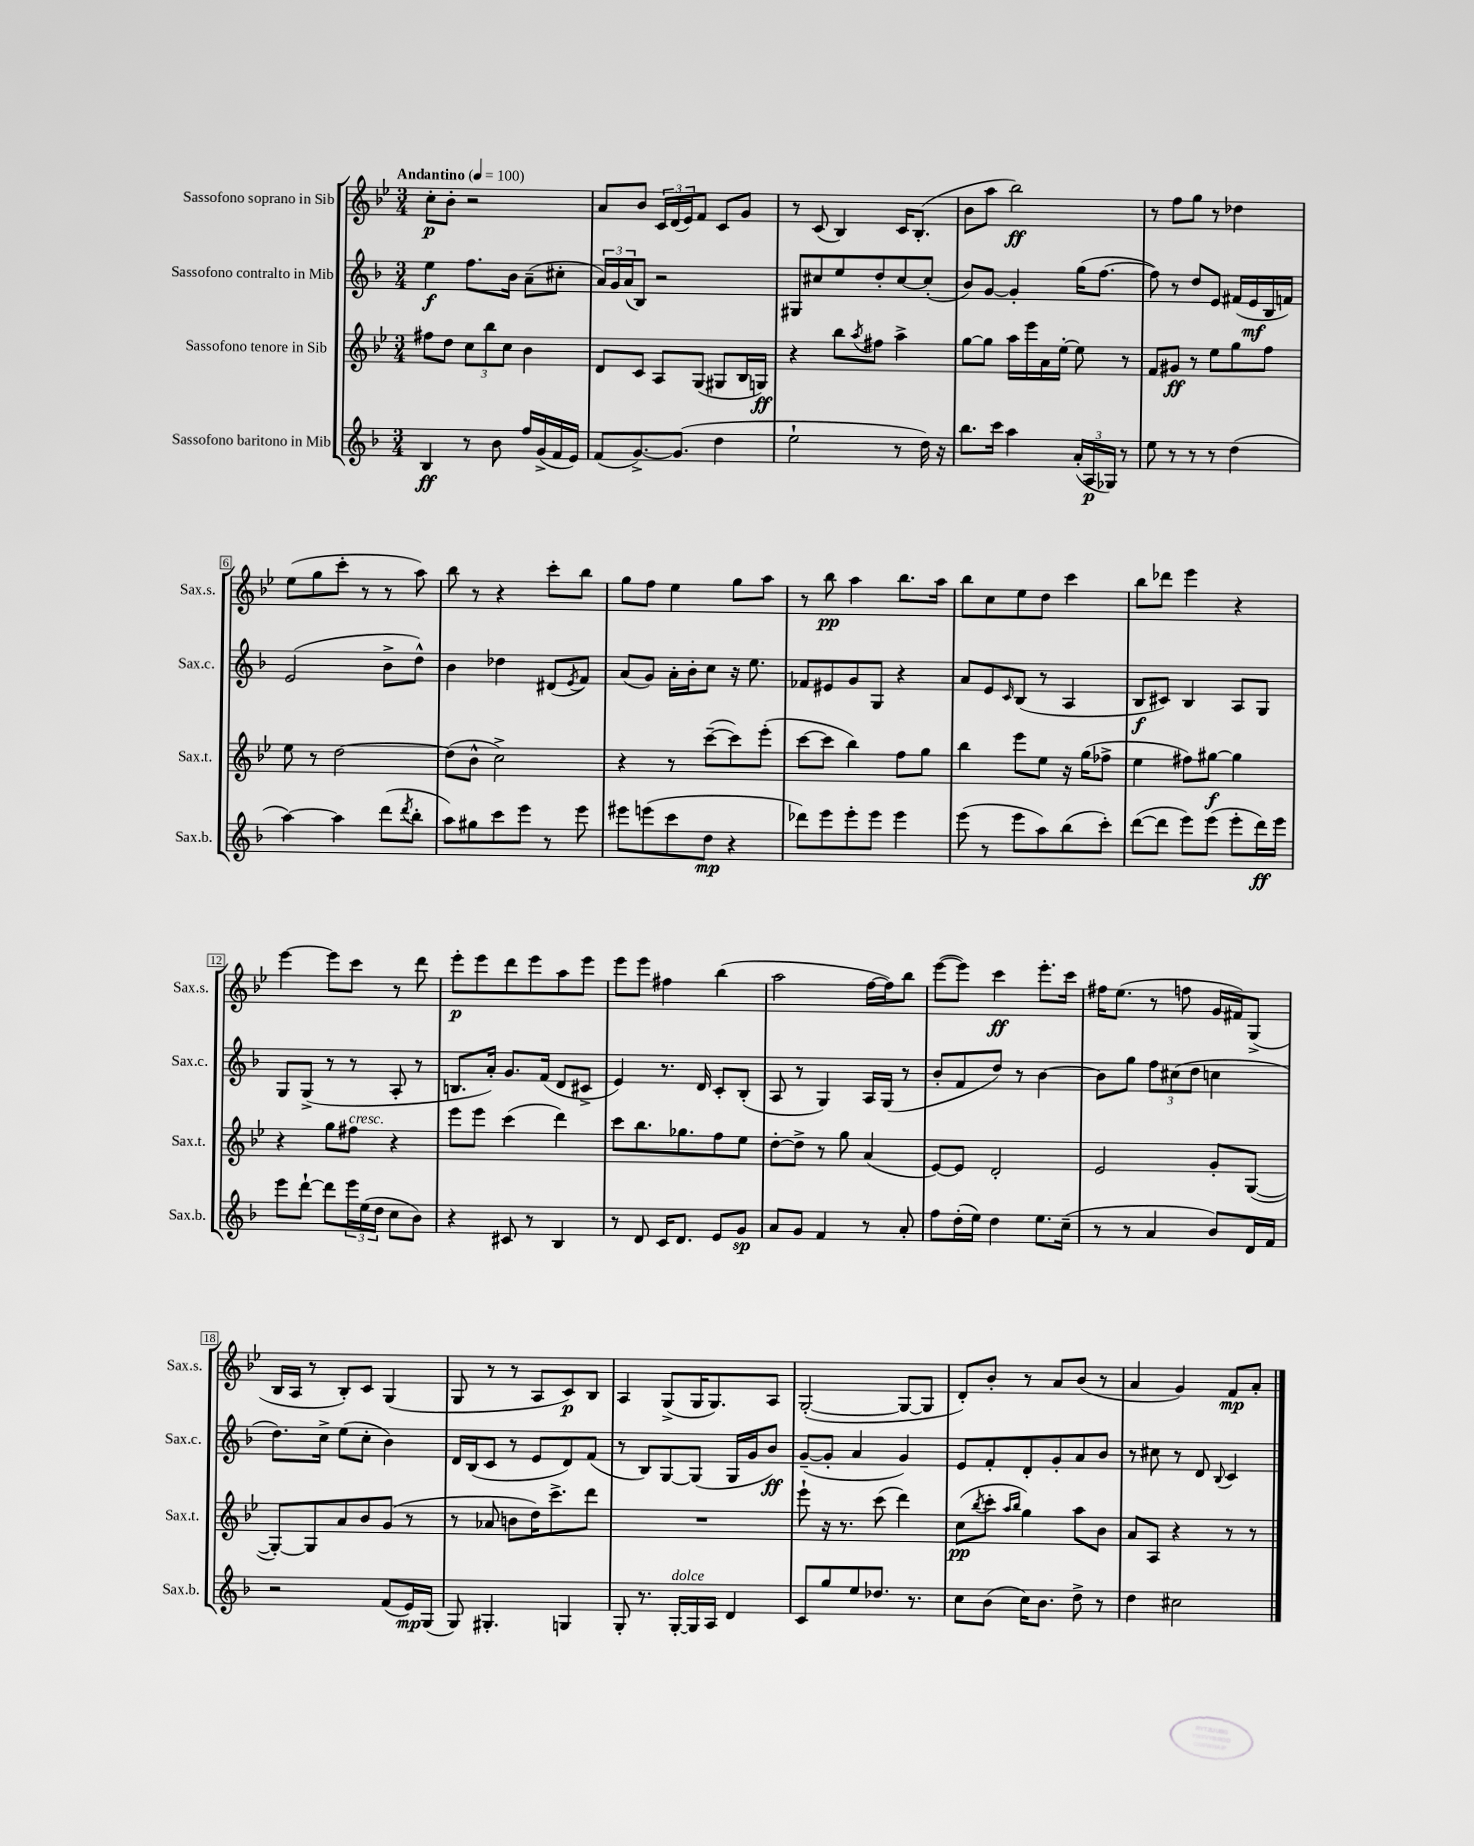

**kern	**kern	**kern	**kern
*staff4	*staff3	*staff2	*staff1
*clefG2	*clefG2	*clefG2	*clefG2
*k[b-]	*k[b-e-]	*k[b-]	*k[b-e-]
*M3/4	*M3/4	*M3/4	*M3/4
*MM100	*MM100	*MM100	*MM100
4B-	8ff#	4ee	8cc'
.	8dd	.	8b-'
8r	12cc	8.ff	2r
.	12bb-	.	.
8b-	.	.	.
.	12cc	.	.
.	.	16b-	.
16ff	4b-	(8a~	.
(16g^	.	.	.
16f	.	8cc#'	.
16e)	.	.	.
=	=	=	=
(8f	8d	24a)	8a
.	.	24g	.
.	.	(24a	.
[8.g^)	8c	8B-)	8b-
.	8A	2r	24c
.	.	.	(24d
(8.g]	.	.	.
.	.	.	24e-)
.	(8G	.	8f
4dd	8G#	.	8c
.	16B-	.	8g
.	16G)	.	.
=	=	=	=
2ee`	4r	8G#	8r
.	.	8cc#	(8c
.	8bb-	8ee	4B-)
.	8qaa	.	.
.	8ff#	8dd'	.
8r	4aa^	[8cc#	16c
.	.	.	(8.B-'
16dd)	.	(8cc#']	.
16r	.	.	.
=	=	=	=
8.bb-	[8gg	8b-)	8b-
.	8gg]	[8g	8aa
16ccc	.	.	.
4aa	16aa	4g']	2bb-)
.	16eee-	.	.
.	16a	.	.
.	[16ee-'	.	.
(24a'	8ee-]	(16gg	.
24A	.	.	.
.	.	[8.ff	.
24G-)	.	.	.
8r	8r	.	.
=	=	=	=
8ee	8f	8ff])	8r
8r	8g#	8r	8ff
8r	8r	8dd	8gg
8r	8ee-	8e	8r
(4dd	8gg	(16f#	4dd-
.	.	16e	.
.	8ff	16B-	.
.	.	16f)	.
=	=	=	=
[4aa)	8ee-	(2e	(8ee-
.	8r	.	8gg
4aa]	[2dd	.	8ccc'
.	.	.	8r
(8ddd	.	8b-^	8r
8qddd	.	.	.
8bb-'	.	8dd^^)	8aa)
=	=	=	=
8aa)	(8dd]	4b-	8bb-
8gg#	8b-^^	.	8r
8ccc	2cc^)	4dd-	4r
8eee	.	.	.
8r	.	(8d#	8ccc'
.	.	8qe	.
8eee	.	8f)	8bb-
=	=	=	=
8eee#	4r	(8a	8gg
(8eee	.	8g)	8ff
8ccc	8r	16a'	4ee-
.	.	16b-'	.
8dd	([8ccc~	8cc	.
4r	8ccc])	16r	8gg
.	.	8.ee	.
.	(8eee-'	.	8aa
=	=	=	=
8ddd-)	[8ccc	8f-	8r
8eee	8ccc]	8e#	8bb-
8eee'	4bb-)	8g	4aa
8eee	.	8G	.
4eee	8ff	4r	8.bb-
.	8gg	.	.
.	.	.	16aa
=	=	=	=
(8eee	4bb-	8a	8bb-
8r	.	8e	8cc
.	.	16qqc	.
8eee	8eee-	(8B-	8ee-
8aa)	8ee-	8r	8dd
(8bb-	16r	4A	4ccc
.	(16gg	.	.
8ccc')	8ff-^	.	.
=	=	=	=
([8ddd	4ee-	8B-	8bb-
8ddd]	.	8c#)	8ddd-
8eee)	8ff#)	4B-	4eee-
(8eee	[8gg#	.	.
8eee'	4gg#]	8A	4r
16ddd)	.	8G	.
16eee	.	.	.
=	=	=	=
8eee	4r	8G	[4eee-
[8ddd`	.	(8G^	.
8ddd]	8gg	8r	8eee-]
24eee	8ff#	8r	8ccc
(24ee	.	.	.
24dd	.	.	.
8cc	4r	8A'	8r
8b-)	.	8r	8ddd
=	=	=	=
4r	8eee-	8.B	8eee-'
.	8eee-	.	8eee-
.	.	16a')	.
8c#	(4ccc	8.g	8ddd
8r	.	.	8eee-
.	.	(16f	.
4B-	4ddd)	8d	8aa
.	.	8c#^	8eee-
=	=	=	=
8r	8ccc	4e)	8eee-
8d	8.bb-	.	8eee-
16c	.	8.r	4ff#
8.d	8.gg-	.	.
.	.	16d	.
8e	8ff	8c'	(4bb-
8g	8ee-	(8B-'	.
=	=	=	=
8a	[8dd'	8A	2aa
8g	8dd^]	8r	.
4f	8r	4G)	.
.	8gg	.	.
8r	(4a	16A	[16ff
.	.	(16G	16ff])
8a'	.	8r	8bb-
=	=	=	=
8ff	[8e-)	8b-'	([8eee-
(16dd'	8e-]	8f	8eee-])
16ee)	.	.	.
4dd	2d'	8dd)	4ccc
.	.	8r	.
8.ee	.	[4b-	8.eee-'
(16cc~	.	.	16ccc
=	=	=	=
8r	2e-	8b-]	16ff#
.	.	.	(8.ee-
8r	.	8gg	.
4a	.	12ff	8r
.	.	(12cc#	.
.	.	.	8ff
.	.	12dd	.
8b-)	8g'	4cc	16g
.	.	.	16f#)
16d	([8G	.	(8G^
16f	.	.	.
=	=	=	=
2r	8G'_)	8.dd)	16B-
.	.	.	16A
.	8G]	.	8r
.	.	16cc^	.
.	8a	(8ee	8B-')
.	8b-	8cc'	8c
(8f	(8g	4b-)	(4G
16e)	8r	.	.
(16G	.	.	.
=	=	=	=
8G)	8r	16d	8G
.	.	(16B-	.
4.G#'	8a-	8c	8r
.	8b	8r	8r
.	16dd)	8e	8A
.	8.ccc^	.	.
4G	.	8d)	8c)
.	8ddd	(8f	8B-
=	=	=	=
8G'	2.r	8r	4A
8.r	.	8B-)	.
.	.	[8G	(8G^
[16G'	.	.	.
16G]	.	(8G]	16G
16A	.	.	8.G)
4d	.	16G	.
.	.	16g	.
.	.	8b-)	8A
=	=	=	=
8c	8eee-`	([8g~	([2G'
8gg	16r	8g']	.
.	8.r	.	.
8ee	.	4a	.
8.dd-	(8ccc	.	.
.	4ddd)	4g)	8G_
8.r	.	.	.
.	.	.	8G]
=	=	=	=
8cc	(8cc	8e	8d')
.	8qbb-	.	.
(8b-	8ccc'	8f'	8b-'
.	16qqaa	.	.
.	16qqbb-	.	.
16cc)	4gg)	8d'	8r
8.b-	.	.	.
.	.	8g'	8a
8dd^	8aa	8a	(8b-
8r	8b-	8b-	8r
=	=	=	=
4dd	8a	8r	4a
.	8A	8cc#	.
2cc#	4r	8r	4g)
.	.	8d	.
.	.	8qqB-	.
.	8r	4c	8f
.	8r	.	8a'
==	==	==	==
*-	*-	*-	*-
